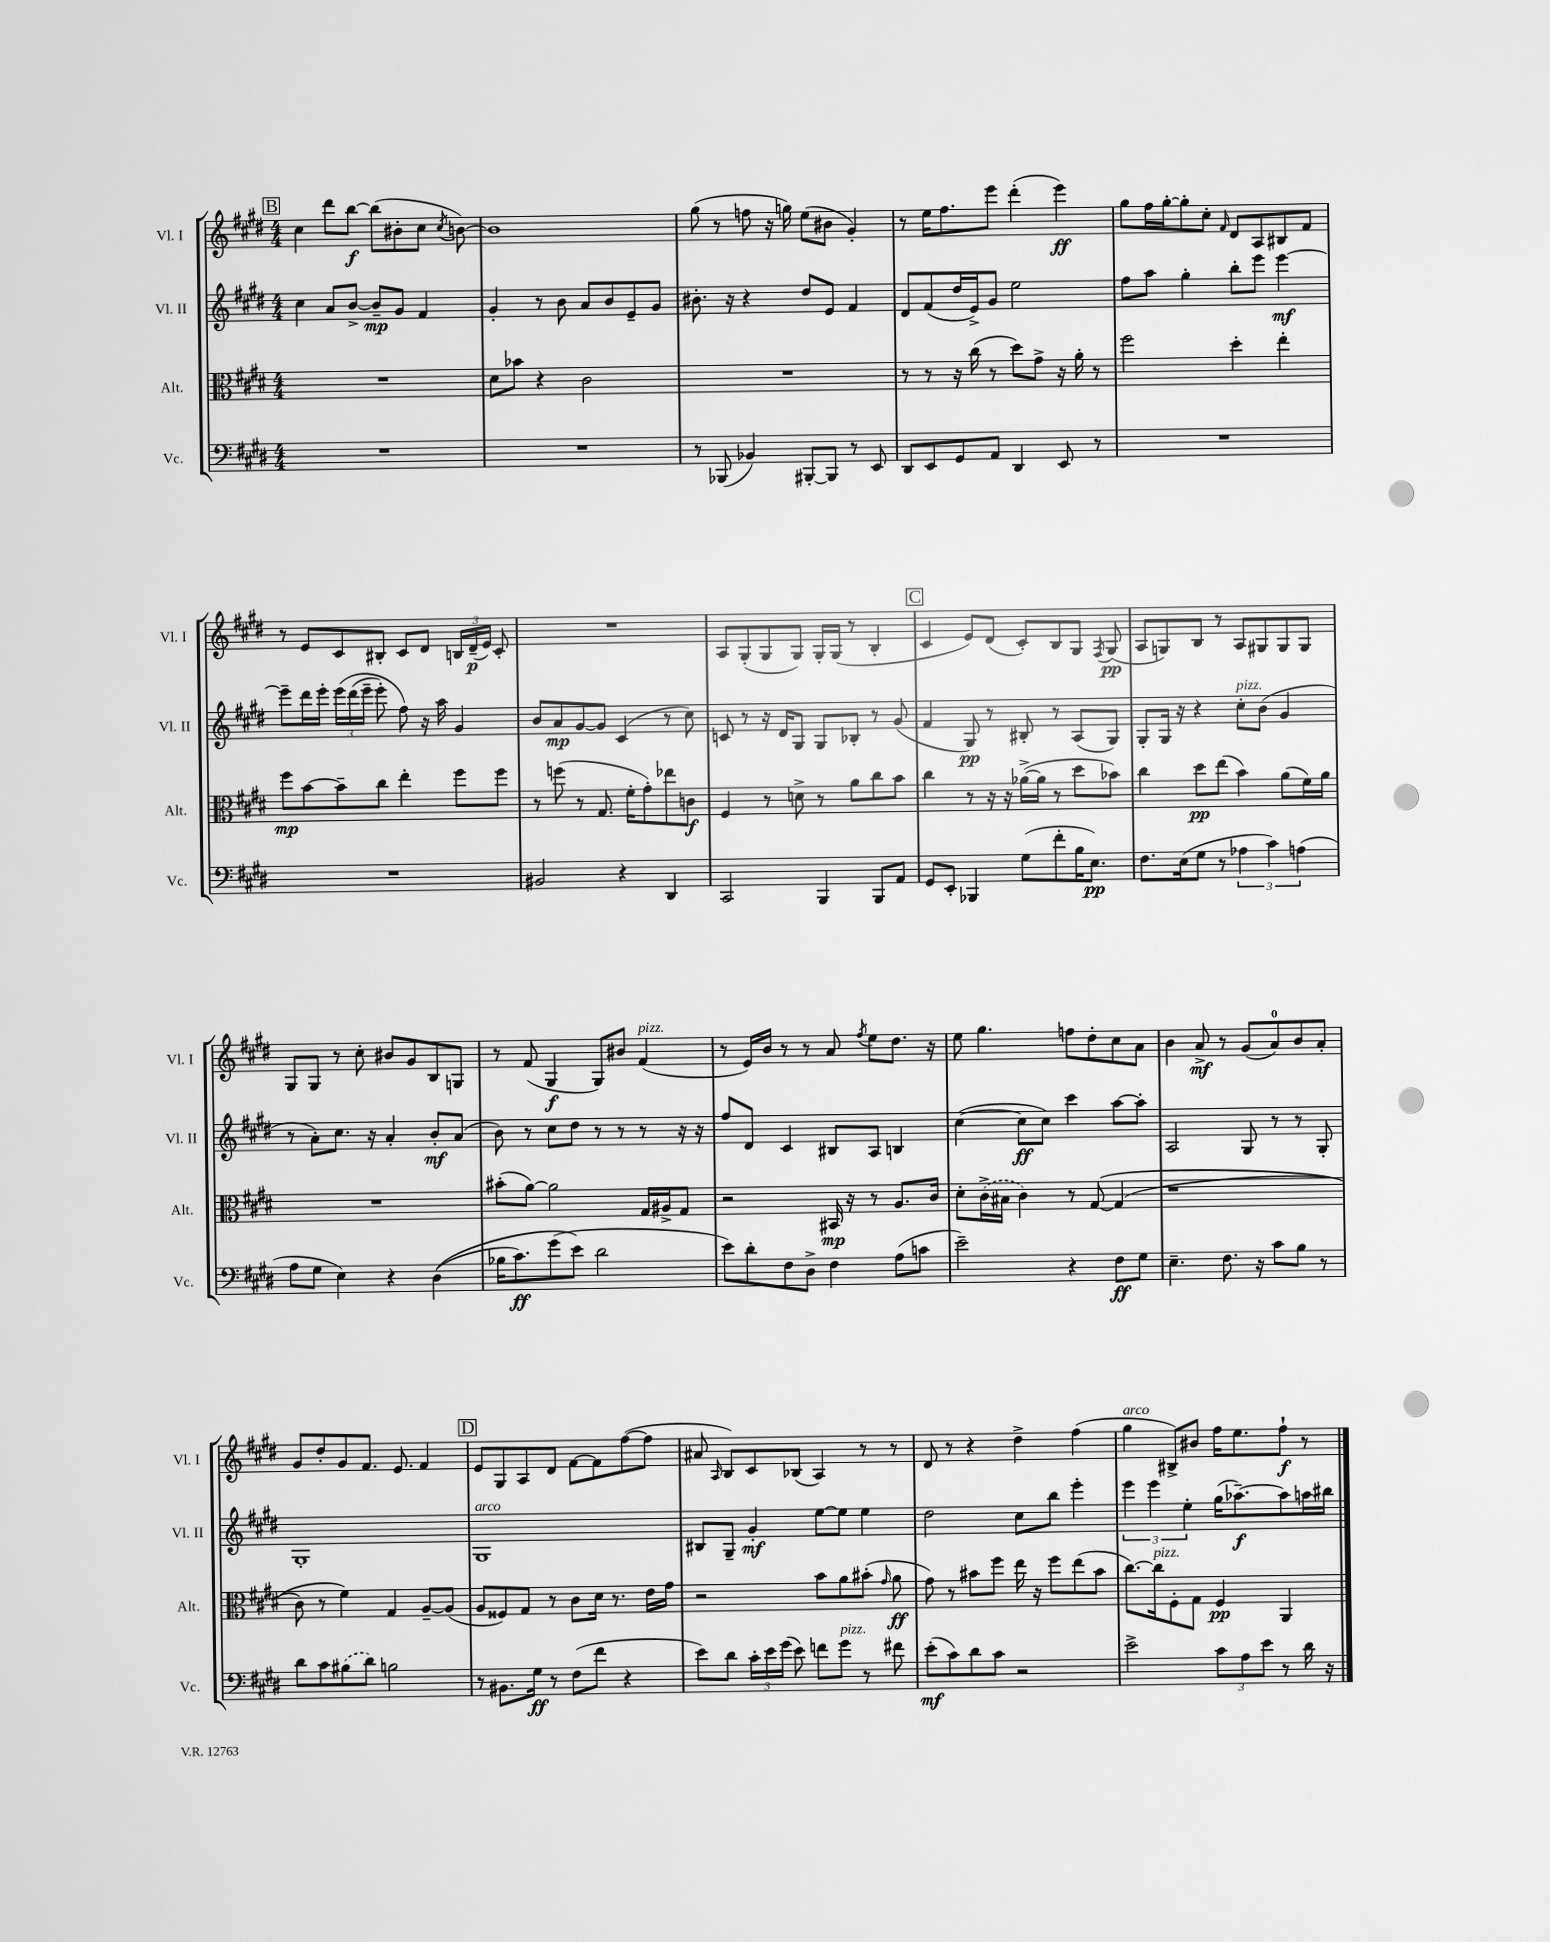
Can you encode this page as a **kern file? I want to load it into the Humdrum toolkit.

**kern	**dynam	**kern	**dynam	**kern	**dynam	**kern	**dynam
*part4	*part4	*part3	*part3	*part2	*part2	*part1	*part1
*staff4	*staff4	*staff3	*staff3	*staff2	*staff2	*staff1	*staff1
*I"Vc.	*	*I"Alt.	*	*I"Vl. II	*	*I"Vl. I	*
*I'Vc.	*	*I'Alt.	*	*I'Vl. II	*	*I'Vl. I	*
*clefF4	*	*clefC3	*	*clefG2	*	*clefG2	*
*k[f#c#g#d#]	*	*k[f#c#g#d#]	*	*k[f#c#g#d#]	*	*k[f#c#g#d#]	*
*M4/4	*	*M4/4	*	*M4/4	*	*M4/4	*
!!LO:REH:place=s1:t=B
=107	=107	=107	=107	=107	=107	=107	=107
1r	.	1r	.	4cc#\	.	4cc#\	.
.	.	.	.	8a/L	.	8ddd#\L	.
.	.	.	.	[8b^/J	.	[8bb\J	f
.	.	.	.	8b~/L]	mp	(8bb\L]	.
.	.	.	.	8g#/J	.	8b#X'\	.
.	.	.	.	4f#/	.	8cc#\J	.
.	.	.	.	.	.	8qcc#/	.
.	.	.	.	.	.	[8bn\)	.
=108	=108	=108	=108	=108	=108	=108	=108
1r	.	8d#\L	.	4g#'/	.	1b]	.
.	.	8b-X\J	.	.	.	.	.
.	.	4r	.	8r	.	.	.
.	.	.	.	8b\	.	.	.
.	.	2c#\	.	8a/L	.	.	.
.	.	.	.	8b/	.	.	.
.	.	.	.	8e~/	.	.	.
.	.	.	.	8g#/J	.	.	.
=109	=109	=109	=109	=109	=109	=109	=109
8r	.	1r	.	8.b#X'\	.	(8gg#\	.
(8BBB-X/	.	.	.	.	.	8r	.
.	.	.	.	16r	.	.	.
4BB-X/)	.	.	.	4r	.	8ffn\	.
.	.	.	.	.	.	16r	.
.	.	.	.	.	.	16ggn\)	.
[8BBB#X'/L	.	.	.	8dd#/L	.	(8ee\L	.
8BBB#/J]	.	.	.	8e/J	.	8b#X\J	.
8r	.	.	.	4f#/	.	4g#'/)	.
8EE/	.	.	.	.	.	.	.
=110	=110	=110	=110	=110	=110	=110	=110
8DD#/L	.	8r	.	8d#/L	.	8r	.
8EE/	.	8r	.	(8f#/	.	16ee\KL	.
.	.	.	.	.	.	8.ff#\	.
8GG#/	.	16r	.	16dd#/L	.	.	.
.	.	(16cc#\	.	16e^/J)	.	.	.
8AA/J	.	8r	.	8g#/J	.	8eee\J	.
4DD#/	.	8dd#\L)	.	2ee\	.	(4ddd#'\	.
.	.	8g#^\J	.	.	.	.	.
8EE/	.	16r	.	.	.	4eee\)	ff
.	.	16a'\	.	.	.	.	.
8r	.	8r	.	.	.	.	.
=111	=111	=111	=111	=111	=111	=111	=111
1r	.	2ff#\	.	8ff#\L	.	8gg#\L	.
.	.	.	.	8aa\J	.	16ff#\L	.
.	.	.	.	.	.	[16gg#'\J	.
.	.	.	.	4gg#'\	.	8gg#'\]	.
.	.	.	.	.	.	8cc#'\J	.
.	.	.	.	.	.	16qqf#/	.
.	.	4dd#'\	.	8bb'\L	.	8d#/L	.
.	.	.	.	8eee\J	.	8A/	.
.	.	4ee'\	.	[4eee\	mf	8B#X/	.
.	.	.	.	.	.	8f#/J	.
!!LO:LB:g=z
=112	=112	=112	=112	=112	=112	=112	=112
1r	.	8ff#\L	mp	8eee~\L]	.	8r	.
.	.	[8b\	.	16ddd#\L	.	8e/L	.
.	.	.	.	16eee'\JJ	.	.	.
.	.	8b~\]	.	(24eee\LL	.	8c#/	.
.	.	.	.	(24ddd#\	.	.	.
.	.	.	.	24eee~\JJ	.	.	.
.	.	8cc#\J	.	8eee'\)	.	8B#X'/J	.
.	.	4ee'\	.	8ff#\)	.	8c#/L	.
.	.	.	.	16r	.	8d#/J	.
.	.	.	.	16aa\	.	.	.
.	.	8ff#\L	.	4g#/	.	24Bn/LL	.
.	.	.	.	.	.	(24d#~/	p
.	.	.	.	.	.	24e/JJ)	.
.	.	8ff#\J	.	.	.	8c#'/	.
=113	=113	=113	=113	=113	=113	=113	=113
2BB#X/	.	8r	.	8b/L	.	1r	.
.	.	(8ffn\	.	8a/	mp	.	.
.	.	8r	.	[8g#/	.	.	.
.	.	8.G#/	.	8g#/J]	.	.	.
4r	.	.	.	(4c#/	.	.	.
.	.	16f#'\KL	.	.	.	.	.
.	.	8g#'\)	.	.	.	.	.
4DD#/	.	8ee-X\	.	8r	.	.	.
.	.	8cn\J	f	8cc#\)	.	.	.
=114	=114	=114	=114	=114	=114	=114	=114
2CC#/	.	4F#/	.	8cn/	.	8A/L	.
.	.	.	.	8r	.	(8G#'/	.
.	.	8r	.	16r	.	8G#/	.
.	.	.	.	16d#/KL	.	.	.
.	.	8dn^\	.	8G#/J	.	8G#/J)	.
4BBB/	.	8r	.	8G#/L	.	16G#'/LL	.
.	.	.	.	.	.	(16G#/JJ	.
.	.	8a\L	.	8B-X'/J	.	8r	.
8BBB/L	.	8cc#\	.	8r	.	4B'/	.
8AA/J	.	8b\J	.	(8g#/	.	.	.
!!LO:REH:place=s1:t=C
=115	=115	=115	=115	=115	=115	=115	=115
8GG#/L	.	4cc#\	.	4f#/	.	4c#/	.
8EE'/J	.	.	.	.	.	.	.
4BBB-X/	.	8r	.	8G#/)	pp	8e/L)	.
.	.	16r	.	8r	.	(8d#/J	.
.	.	16r	.	.	.	.	.
(8G#\L	.	([16a-X^\LL	.	8B#X'/	.	8c#'/L)	.
.	.	16a-\JJ]	.	.	.	.	.
8f#'\	.	8r	.	8r	.	8B/	.
16B\K	.	8dd#\L	.	(8A/L	.	8G#/J	.
8.E\J)	pp	.	.	.	.	.	.
.	.	.	.	.	.	8qF#/	.
.	.	8b-X\J)	.	8G#/J)	.	(8G#/	pp
=116	=116	=116	=116	=116	=116	=116	=116
8.F#\L	.	4cc#\	.	8G#'/L	.	8A/L	.
.	.	.	.	16G#/Jk	.	8Gn/)	.
(16E\k	.	.	.	16r	.	.	.
8G#\J	.	8dd#\L	pp	4r	.	8B/J	.
8r	.	(8ee\J	.	.	.	8r	.
!	!	!	!	!LO:TX:a:i:t=pizz.	!	!	!
6A-X\	.	4b\)	.	8cc#'\L	.	8A/L	.
.	.	.	.	(8b\J	.	8G#X/	.
6c#\)	.	.	.	.	.	.	.
.	.	(8a\L	.	4g#/	.	8G#/	.
(6An\	.	.	.	.	.	.	.
.	.	16f#\L)	.	.	.	8G#/J	.
.	.	16a\JJ	.	.	.	.	.
!!LO:LB:g=z
=117	=117	=117	=117	=117	=117	=117	=117
8A\L	.	1r	.	8r	.	8G#/L	.
8G#\J	.	.	.	8a'\L)	.	8G#/J	.
4E\)	.	.	.	8.cc#\J	.	8r	.
.	.	.	.	.	.	8cc#'\	.
.	.	.	.	16r	.	.	.
4r	.	.	.	4a'/	.	8b#X/L	.
.	.	.	.	.	.	8g#/	.
((4D#\	.	.	.	8b'/L	mf	8B/	.
.	.	.	.	(8a/J	.	8Gn/J	.
=118	=118	=118	=118	=118	=118	=118	=118
16B-X\KL	.	(8b#X'\L	.	8b\)	.	8r	.
8.c#\)	ff	.	.	.	.	.	.
.	.	[8a\J)	.	8r	.	(8f#/	.
(8g#\	.	2a\]	.	8cc#\L	.	4G#/	f
8e\J)	.	.	.	8dd#\J	.	.	.
2d#\	.	.	.	8r	.	8G#/L)	.
.	.	.	.	8r	.	8b#X/J	.
!	!	!	!	!	!	!LO:TX:a:i:t=pizz.	!
.	.	16G#/LL	.	8r	.	(4f#/	.
.	.	16A#X^/J	.	.	.	.	.
.	.	8G#/J	.	16r	.	.	.
.	.	.	.	16r	.	.	.
=119	=119	=119	=119	=119	=119	=119	=119
8e\L)	.	2r	.	8ff#/L	.	8r	.
8d#'\	.	.	.	8d#/J	.	16e/LL)	.
.	.	.	.	.	.	16b/JJ	.
8F#\	.	.	.	4c#/	.	8r	.
8D#^\J	.	.	.	.	.	8r	.
4F#\	.	16BB#X/	mp	8B#X/L	.	8a/	.
.	.	16r	.	.	.	.	.
.	.	.	.	.	.	8qff#/	.
.	.	8r	.	8A/J	.	8ee\L	.
(8A\L	.	8.A/L	.	4Bn/	.	8.dd#\J	.
8cn\J	.	.	.	.	.	.	.
.	.	16c#/Jk	.	.	.	16r	.
=120	=120	=120	=120	=120	=120	=120	=120
2e~\)	.	8d#'\L	.	([4cc#\	.	8ee\	.
.	.	(16c#^\L	.	.	.	4.gg#\	.
.	.	16B#X\JJ	.	.	.	.	.
.	.	4c#\)	.	8cc#\L]	ff	.	.
.	.	.	.	8cc#\J)	.	.	.
4r	.	8r	.	4ccc#\	.	8ffn\L	.
.	.	([8G#/	.	.	.	8dd#'\	.
8F#\L	ff	(4G#/]	.	[8aa\L	.	8cc#\	.
8G#\J	.	.	.	8aa'\J]	.	8a\J	.
=121	=121	=121	=121	=121	=121	=121	=121
4.E~\	.	1r	.	2A/	.	4b\	.
.	.	.	.	.	.	8a^/	mf
8.F#\	.	.	.	.	.	8r	.
.	.	.	.	8G#/	.	(8g#/L	.
16r	.	.	.	.	.	.	.
8c#\L	.	.	.	8r	.	8a/)	.
8B\J	.	.	.	8r	.	8b/	.
8r	.	.	.	8G#'/	.	8a'/J	.
!!LO:LB:g=z
=122	=122	=122	=122	=122	=122	=122	=122
8d#\L	.	8c#\)	.	1G#'	.	8g#/L	.
8c#\	.	8r	.	.	.	8dd#'/	.
(8B#X\	.	4f#\)	.	.	.	8g#/	.
8d#\J)	.	.	.	.	.	8.f#/J	.
2Bn\	.	4G#/	.	.	.	.	.
.	.	.	.	.	.	8.e/	.
.	.	[8A~/L	.	.	.	4f#/	.
.	.	(8A/J]	.	.	.	.	.
!!LO:REH:place=s1:t=D
=123	=123	=123	=123	=123	=123	=123	=123
!	!	!	!	!LO:TX:a:i:t=arco	!	!	!
8r	.	8A/L	.	1G#	.	8e/L	.
8.BB#X\L	.	8F##X/)	.	.	.	8G#/	.
.	.	8G#/J	.	.	.	8A/	.
16G#\Jk	ff	.	.	.	.	.	.
8r	.	8r	.	.	.	8d#/J	.
(8F#\L	.	8c#\L	.	.	.	[8f#\L	.
8f#\J	.	16d#\Jk	.	.	.	8f#\]	.
.	.	8.r	.	.	.	.	.
4r	.	.	.	.	.	([8ff#\	.
.	.	16e\LL	.	.	.	8ff#\J]	.
.	.	16g#\JJ	.	.	.	.	.
=124	=124	=124	=124	=124	=124	=124	=124
8e\L)	.	2r	.	8B#X/L	.	8a#X/	.
.	.	.	.	.	.	16qqA/	.
8d#\J	.	.	.	8G#~/J	.	8B/L)	.
24c#'\LL	.	.	.	4g#'/	mf	8c#/	.
24e\	.	.	.	.	.	.	.
(24g#\JJ	.	.	.	.	.	.	.
8e\)	.	.	.	.	.	(8B-X/J	.
8fn\L	.	8b\L	.	[8ee\L	.	4A/)	.
!LO:TX:a:i:t=pizz.	!	!	!	!	!	!	!
8g#\J	.	8a\	.	8ee\J]	.	.	.
8r	.	(8b#X'\J	.	4ee\	.	8r	.
.	.	16qqg#/	.	.	.	.	.
8f#X\	.	8a\	ff	.	.	8r	.
=125	=125	=125	=125	=125	=125	=125	=125
(8e'\L	mf	8g#\)	.	2dd#\	.	8d#/	.
8c#\)	.	8r	.	.	.	8r	.
8d#\	.	8b#X\L	.	.	.	4r	.
8c#\J	.	8ff#\J	.	.	.	.	.
2r	.	16ee\	.	8cc#\L	.	4dd#^\	.
.	.	16r	.	.	.	.	.
.	.	8ff#\L	.	8bb\J	.	.	.
.	.	(8ee\	.	4eee'\	.	(4ff#\	.
.	.	8b#\J	.	.	.	.	.
=126	=126	=126	=126	=126	=126	=126	=126
!	!	!	!	!	!	!LO:TX:a:i:t=arco	!
2e^\	.	[8.cc#\L)	.	6eee\	.	4gg#\	.
.	.	.	.	6eee\	.	.	.
!	!	!LO:TX:a:i:t=pizz.	!	!	!	!	!
.	.	16cc#\k]	.	.	.	.	.
.	.	8F#'\	.	.	.	8B#X^/L)	.
.	.	.	.	6ee'\	.	.	.
.	.	8G#\J	.	.	.	8b#X/J	.
12c#\L	.	4F#/	pp	(16gg#\KL	.	16ff#\KL	.
.	.	.	.	[8.aa-X~\)	f	8.ee\	.
12A\	.	.	.	.	.	.	.
12e\J	.	.	.	.	.	.	.
8r	.	4AA/	.	8aa-\]	.	8ff#`\J	f
16d#\	.	.	.	16aan\L	.	8r	.
16r	.	.	.	16bb#X\JJ	.	.	.
==	==	==	==	==	==	==	==
*-	*-	*-	*-	*-	*-	*-	*-
